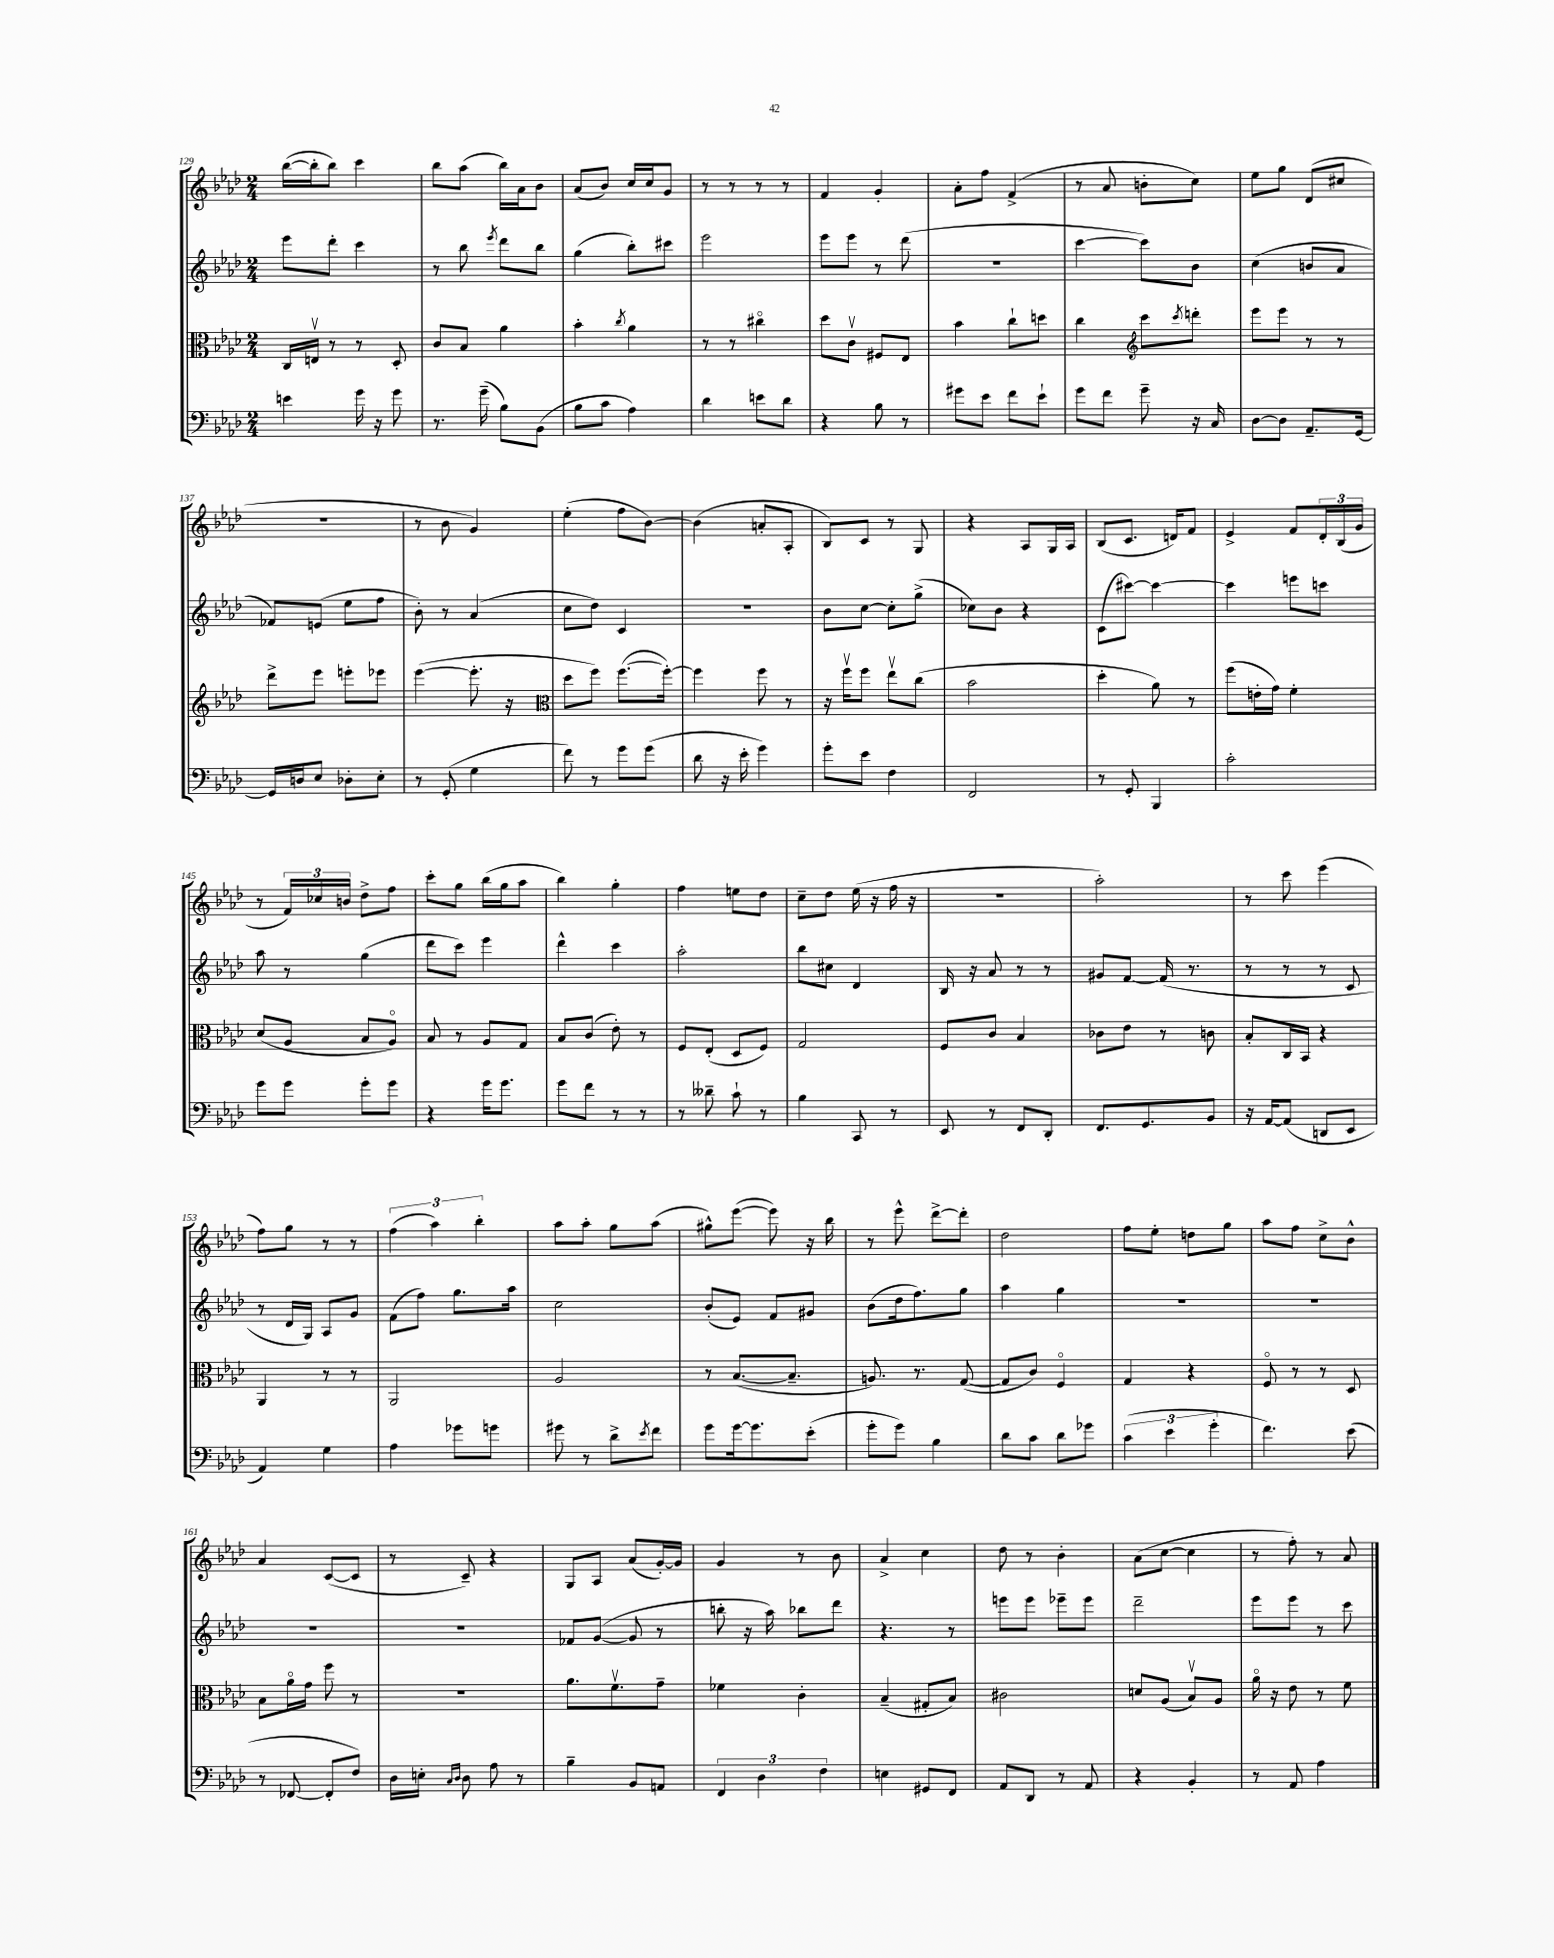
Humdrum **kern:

**kern	**kern	**kern	**kern
*staff4	*staff3	*staff2	*staff1
*clefF4	*clefC3	*clefG2	*clefG2
*k[b-e-a-d-]	*k[b-e-a-d-]	*k[b-e-a-d-]	*k[b-e-a-d-]
*M2/4	*M2/4	*M2/4	*M2/4
4e	16C	8eee-	([16bb-
.	16Ev	.	16bb-']
.	8r	8ddd-'	8bb-)
16g	8r	4ccc	4ccc
16r	.	.	.
8g	8D-'	.	.
=	=	=	=
8.r	8c	8r	8bb-
.	8B-	8bb-	(8aa-
(16g~	.	.	.
.	.	8qeee-	.
8B-)	4a-	8ddd-	16bb-)
.	.	.	16a-
(8BB-	.	8bb-	8b-
=	=	=	=
8B-	4b-'	(4gg	(8a-
8c	.	.	8b-)
.	8qcc	.	.
4A-)	4a-	8bb-')	16cc
.	.	.	16cc
.	.	8ccc#	8g
=	=	=	=
4d-	8r	2eee-	8r
.	8r	.	8r
8e	4cc#o	.	8r
8d-	.	.	8r
=	=	=	=
4r	8dd-	8eee-	4f
.	8cv	8eee-	.
8B-	8F#	8r	4g'
8r	8E-	(8ddd-	.
=	=	=	=
8g#	4b-	2r	8a-'
8e-	.	.	8ff
8f	8cc`	.	(4f^
8e-`	8dd	.	.
=	=	=	=
8g	4cc	[4ccc	8r
8f	.	.	8a-
*	*clefG2	*	*
8g~	8ccc	8ccc])	8b'
.	8qccc	.	.
16r	8ddd'	8b-	8cc)
16C	.	.	.
=	=	=	=
[8D-	8eee-	(4cc	8ee-
8D-]	8eee-	.	8gg
8.AA-~	8r	8b	(8d-
.	8r	8a-	8cc#
[16GG	.	.	.
=	=	=	=
16GG]	8ddd-^	8f-)	2r
16D	.	.	.
8E-	8eee-	(8e	.
8D-'	8eee'	8ee-	.
8E-'	8eee-	8ff	.
=	=	=	=
8r	([4eee-	8b-')	8r
(8GG'	.	8r	8b-
4G	8.eee-']	(4a-	4g)
.	16r	.	.
=	=	=	=
*	*clefC3	*	*
8f)	8dd-	8cc	(4ee-'
8r	8ff)	8dd-)	.
8g	([8.ff	4c	8ff
(8g	.	.	[8b-)
.	16ff'_)	.	.
=	=	=	=
8d-	4ff]	2r	(4b-]
16r	.	.	.
16e-'	.	.	.
4g)	8ff	.	8a'
.	8r	.	8A-'
=	=	=	=
8g'	16r	8b-	8B-)
.	16ffv	.	.
8e-	8ff	[8cc	8c
4F	8ee-v	8cc']	8r
.	(8cc	(8gg^	8G
=	=	=	=
2FF	2b-	8cc-)	4r
.	.	8b-	.
.	.	4r	8A-
.	.	.	16G
.	.	.	16A-
=	=	=	=
8r	4dd-'	(8c	(8B-
8GG'	.	[8ccc#)	8.c
4BBB-	8a-)	4ccc#_	.
.	.	.	16d)
.	8r	.	8f
=	=	=	=
2c'	(8ff	4ccc#]	4e-^
.	16e'	.	.
.	16g)	.	.
.	4f'	8eee	8f
.	.	8ccc	24d-'
.	.	.	(24B-
.	.	.	24g
=	=	=	=
8g	(8d-	8aa-	8r
8g	8A-	8r	24f)
.	.	.	24cc-
.	.	.	24b
8g'	8B-	(4gg	8dd-^
8g	8A-o)	.	8ff
=	=	=	=
4r	8B-	8ddd-	8ccc'
.	8r	8ccc)	8gg
16g	8A-	4eee-	(16bb-
8.g	.	.	16gg
.	8G	.	8aa-
=	=	=	=
8g	8B-	4ddd-^^	4bb-)
8f	(8c	.	.
8r	8e-')	4ccc	4gg'
8r	8r	.	.
=	=	=	=
8r	8F	2aa-'	4ff
8d--~	(8E-'	.	.
8c`	8D-	.	8ee
8r	8F)	.	8dd-
=	=	=	=
4B-	2G	8bb-	8cc~
.	.	8cc#	8dd-
8CC	.	4d-	(16ee-
.	.	.	16r
8r	.	.	16ff
.	.	.	16r
=	=	=	=
8EE-	8F	16B-	2r
.	.	16r	.
8r	8c	8a-	.
8FF	4B-	8r	.
8DD-'	.	8r	.
=	=	=	=
8.FF	8c-	8g#	2aa-')
.	8e-	[8f	.
8.GG	.	.	.
.	8r	(16f]	.
.	.	8.r	.
8BB-	8c	.	.
=	=	=	=
16r	8B-'	8r	8r
[16AA-	.	.	.
(8AA-]	16C	8r	8ccc
.	16BB-	.	.
8DD	4r	8r	(4eee-
8EE-	.	8c	.
=	=	=	=
4AA-)	4AA-	8r	8ff)
.	.	16d-	8gg
.	.	16G)	.
4G	8r	8A-	8r
.	8r	8g	8r
=	=	=	=
4A-	2AA-	(8f	(6ff
.	.	8ff)	.
.	.	.	6aa-)
8g-	.	8.gg	.
.	.	.	6bb-'
8g	.	.	.
.	.	16aa-	.
=	=	=	=
8g#	2A-	2cc	8aa-
8r	.	.	8aa-'
8d-^	.	.	8gg
8qe-	.	.	.
8f	.	.	(8aa-
=	=	=	=
8g	8r	(8b-'	8gg#^^)
[16g	([8.B-	8e-)	([8eee-
8.g]	.	.	.
.	.	8f	8eee-])
.	8.B-~]	.	.
(8e-'	.	8g#	16r
.	.	.	16bb-
=	=	=	=
8g'	8.A)	(8b-	8r
8g)	.	16dd-	8eee-^^
.	8.r	8.ff)	.
4B-	.	.	[8ddd-^
.	([8G	8gg	8ddd-']
=	=	=	=
8d-	8G]	4aa-	2dd-
8c	8c)	.	.
8d-	4Fo	4gg	.
8g-	.	.	.
=	=	=	=
(6c	4G	2r	8ff
.	.	.	8ee-'
6e-	.	.	.
.	4r	.	8dd
6g'	.	.	.
.	.	.	8gg
=	=	=	=
4.f)	8Fo	2r	8aa-
.	8r	.	8ff
.	8r	.	8cc^
(8e-	8D-	.	8b-^^
=	=	=	=
8r	8B-	2r	4a-
[8FF-	16a-o	.	.
.	16g	.	.
8FF-']	8ff	.	([8c
8F)	8r	.	8c]
=	=	=	=
16D-	2r	2r	8r
16E'	.	.	.
16qqC	.	.	.
16qqD-	.	.	.
8D-	.	.	8c~)
8A-	.	.	4r
8r	.	.	.
=	=	=	=
4B-~	8.a-	8f-	8G
.	.	([8g	8A-
.	8.fv	.	.
8BB-	.	8g]	(8a-
8AA	8g~	8r	[16g')
.	.	.	16g]
=	=	=	=
6FF	4f-	8bb'	4g
.	.	16r	.
6D-	.	.	.
.	.	16aa-)	.
.	4c'	8bb-	8r
6F	.	.	.
.	.	8ddd-	8b-
=	=	=	=
4E	(4B-~	4.r	4a-^
8GG#	8G#'	.	4cc
8FF	8B-)	8r	.
=	=	=	=
8AA-	2c#	8eee	8dd-
8DD-	.	8eee	8r
8r	.	8eee-~	4b-'
8AA-	.	8eee-	.
=	=	=	=
4r	8d	2ddd-~	(8a-
.	(8A-	.	[8cc
4BB-'	8B-v)	.	4cc]
.	8A-	.	.
=	=	=	=
8r	16a-o	8eee-	8r
.	16r	.	.
8AA-	8e-	8eee-	8ff')
4A-	8r	8r	8r
.	8f	8ccc	8a-
==	==	==	==
*-	*-	*-	*-
